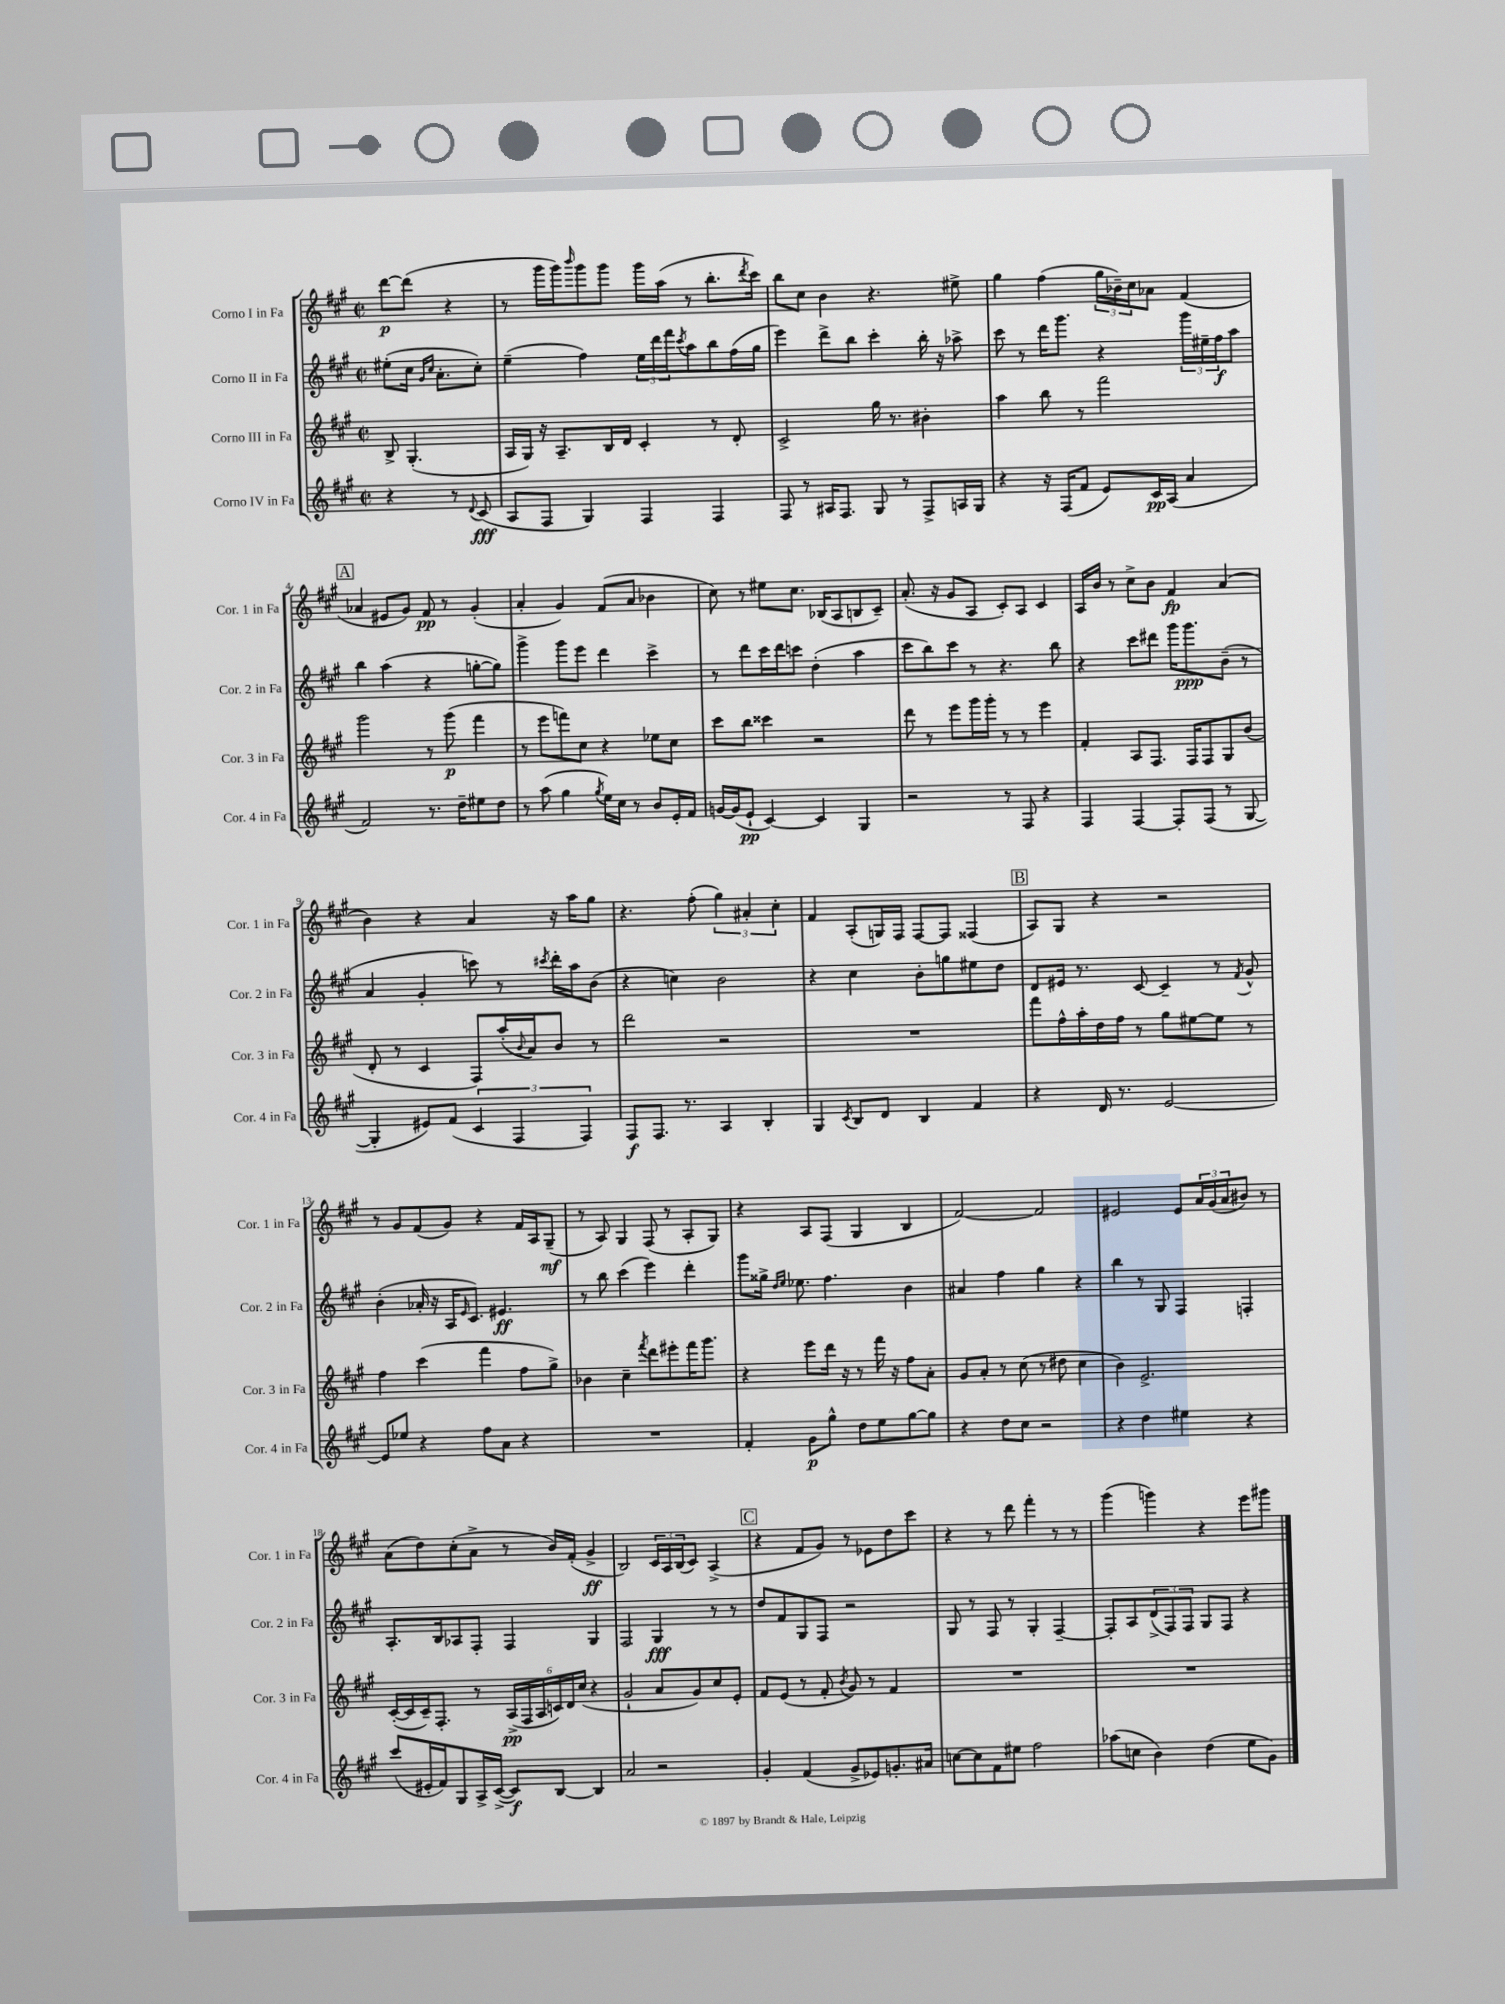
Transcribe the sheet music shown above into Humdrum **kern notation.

**kern	**kern	**kern	**kern
*staff4	*staff3	*staff2	*staff1
*clefG2	*clefG2	*clefG2	*clefG2
*k[f#c#g#]	*k[f#c#g#]	*k[f#c#g#]	*k[f#c#g#]
*M2/2	*M2/2	*M2/2	*M2/2
*met(c|)	*met(c|)	*met(c|)	*met(c|)
4r	8B^	(8ee#'	[8ddd
.	(4.G#'	16cc#	(8ddd]
.	.	16qqg#	.
.	.	16qqcc#	.
.	.	8.a'	.
8r	.	.	4r
8qqd	.	.	.
(8c#	.	8cc#')	.
=	=	=	=
8A	16A	(4ee~	8r
.	16G#)	.	.
8F#	16r	.	16ggg#
.	8.A~	.	16ggg#)
.	.	.	16qqbbb
4G#)	.	4ff#)	8ggg#
.	16B	.	8ggg#
.	16d	.	.
4F#	4c#'	24ee	16ggg#
.	.	24ddd	.
.	.	.	(16aa
.	.	24fff#	.
.	.	8qccc#	.
.	.	8aa	8r
4F#	8r	8bb	8.bb'
.	8d'	(16ff#	.
.	.	.	8qddd
.	.	16gg#	16ccc#)
=	=	=	=
8F#	2c#^	4eee)	8bb
8r	.	.	8cc#
16A#	.	8ddd^	4b
8.F#	.	.	.
.	.	8bb	.
8G#	16gg#	4ccc#'	4.r
.	8.r	.	.
8r	.	.	.
8F#^	4b#'	16bb'	.
.	.	16r	.
16A	.	8aa-^	8ee#^
16G#	.	.	.
=	=	=	=
4r	4aa	8ccc#	4gg#
.	.	8r	.
16r	8bb	16ddd	(4ff#
(16F#	.	8.ggg#	.
8f#	8r	.	.
8e)	2fff#	4r	24gg#
.	.	.	24b-~)
.	.	.	24cc#
16c#	.	.	8a-
(16A	.	.	.
4a	.	24ggg#	(4f#
.	.	24ee#~	.
.	.	24ff#	.
.	.	8aa	.
=	=	=	=
2f#)	2ggg#	4bb	4a-
.	.	(4aa	8e#
.	.	.	8g#)
8.r	8r	4r	8f#
.	(8ggg#	.	8r
16dd~	.	.	.
8ee#	4fff#	[8gg'	(4g#'
8dd	.	8gg])	.
=	=	=	=
8r	8r	4ggg#^	4a'
(8aa	8eee	.	.
4gg#	8fff)	8ggg#	4g#)
.	8cc#	8eee	.
8qgg#	.	.	.
16ee)	4r	4ddd	(8f#
16cc#	.	.	.
8r	.	.	8a
8b	8ee-	4ccc#^	4b-
16e'	8cc#	.	.
16f#	.	.	.
=	=	=	=
[16g	8ccc#	8r	8cc#)
(16g]	.	.	.
8e`	8bb	8ddd	8r
[4c#)	4ccc##	16ccc#	8ee#
.	.	16ddd	.
.	.	8ccc	8.cc#
4c#]	2r	(4dd'	.
.	.	.	(16B-
.	.	.	8A
4G#	.	4aa	8B
.	.	.	8c#~)
=	=	=	=
2r	8ddd	8ccc#	(8.a'
.	8r	8bb)	.
.	.	.	16r
.	8eee	8ccc#	8g#
.	16ggg#	8r	8A
.	16ggg#'	.	.
8r	8r	4.r	8c#')
8F#	8r	.	8A
4r	4eee	.	4c#
.	.	8bb	.
=	=	=	=
4F#	4f#'	4r	16A
.	.	.	16b
.	.	.	8r
[4F#	8A	8ccc#	8cc#^
.	8.F#	8ddd#	8b
8F#']	.	16ggg#	4f#
.	16F#	8.ggg#	.
(8F#	8F#	.	.
8r	8G#	(8b~	(4a
[8G#	(8b	8r	.
=	=	=	=
4G#']	8d'	4a	4b)
.	8r	.	.
8e#)	4c#	4g#'	4r
(8f#	.	.	.
6c#	8F#)	8ccc)	4a
.	(16aa'	8r	.
6F#	.	.	.
.	8qqb	.	.
.	16a)	.	.
.	.	8qccc#	.
.	8b	16ddd'	16r
.	.	16aa	16aa
6F#)	.	.	.
.	8r	(8b	8gg#
=	=	=	=
8F#	2ddd	4r	4.r
8.F#	.	.	.
.	.	4cc)	.
8.r	.	.	.
.	.	.	(8ff#'
4A	2r	2b	6gg#)
.	.	.	6a#'
4B'	.	.	.
.	.	.	6cc#'
=	=	=	=
4G#	1r	4r	4f#
8qc#	.	.	.
8B	.	4cc#	(8A'
8d	.	.	16G)
.	.	.	16F#
4B	.	8b'	[8F#
.	.	8gg	8F#]
4f#	.	8ee#	(4F##
.	.	8dd	.
=	=	=	=
4r	8fff#	8d	8A)
.	16ff#^^	16e#	8G#
.	16aa'	8.r	.
16d	16dd	.	4r
8.r	16ff#	.	.
.	8r	[8c#	.
[2e	8gg#	4c#~]	2r
.	[8ee#	.	.
.	8ee#]	8r	.
.	.	8qf#	.
.	8r	8g#^^	.
=	=	=	=
8e]	4ff#	(4b'	8r
8ee-	.	.	8g#
4r	(4ccc#	16a-'	(8f#
.	.	16r	.
.	.	16A	8g#)
.	.	16qqe	.
.	.	8.c#)	.
8ff#	4fff#	.	4r
8a	.	4.e#	.
4r	8ff#	.	16f#
.	.	.	16A
.	8gg#^)	.	(8G#~
=	=	=	=
1r	4b-	8r	8r
.	.	8bb	8A)
.	4cc#~	(4ccc#	4G#
.	8qfff#	.	.
.	8ddd	4eee)	(8F#
.	8eee#'	.	8r
.	16fff#	4ddd'	8A'
.	8.ggg#	.	.
.	.	.	8G#)
=	=	=	=
4f#'	4r	8ggg#	4r
.	.	16gg##^	.
.	.	16qqdd	.
.	.	16qqee	.
.	.	8.ee-	.
8g#	8eee	.	8A
8gg#^^	16ddd	4.ff#	(8F#
.	16r	.	.
8dd	8r	.	4G#
8ee	16fff#	.	.
.	16r	.	.
[8gg#	8ff#	4b	4B
8gg#]	8a'	.	.
=	=	=	=
4r	8g#	4a#	[2f#)
.	8a'	.	.
8dd	8r	4ff#	.
8cc#	(8cc#	.	.
2r	8r	4gg#	2f#]
.	8dd#	.	.
.	4cc#	4r	.
=	=	=	=
4r	4b)	4bb	2e#
4dd	2.e^	8r	.
.	.	8G#	.
4ee#	.	4F#	8e#
.	.	.	24a
.	.	.	(24g#
.	.	.	24a
4r	.	4F'	8b#)
.	.	.	8r
=	=	=	=
(8ccc#	([16c#'	8.A'	(8a
.	16c#]	.	.
16e#'	16c#~)	.	8dd)
16f#)	8.F#'	16B	.
8G#	.	8A-	(8cc#'
16A^	8r	8F#'	8a^
([16c#^	.	.	.
8c#])	(24A^	4F#	8r
.	24F#	.	.
.	24A	.	.
[8B	24c)	.	16b)
.	24d	.	.
.	.	.	(16f#'
.	(24cc#	.	.
4B]	4r	4G#	4g#^
=	=	=	=
2a	2g#`	2F#	2B)
2r	8a	4G#	24c#
.	.	.	24A
.	.	.	(24B
.	8g#)	.	8c#)
.	8cc#	8r	(4A^
.	8e'	8r	.
=	=	=	=
4g#'	8f#	8dd	4r
.	(8e	8f#	.
(4f#	8r	8G#	8f#
.	8f#'	8F#	8g#)
.	8qb	.	.
8g#^	8g#)	2r	8r
8e-)	8r	.	8e-
8.g'	4f#	.	8dd
.	.	.	8ccc#
16a#	.	.	.
=	=	=	=
[8cc	1r	8G#	4r
8cc]	.	8r	.
8f#	.	8F#	8r
8ee#	.	8r	8ddd
2ff#	.	4G#'	4fff#'
.	.	[4F#~	8r
.	.	.	8r
=	=	=	=
(8aa-	1r	8F#']	(4ggg#
8cc	.	8A	.
4b)	.	(12d^	4ggg)
.	.	12F#)	.
.	.	12F#	.
(4dd	.	8G#	4r
.	.	8F#	.
8ee	.	4r	8eee
8g#)	.	.	8ggg#
==	==	==	==
*-	*-	*-	*-
